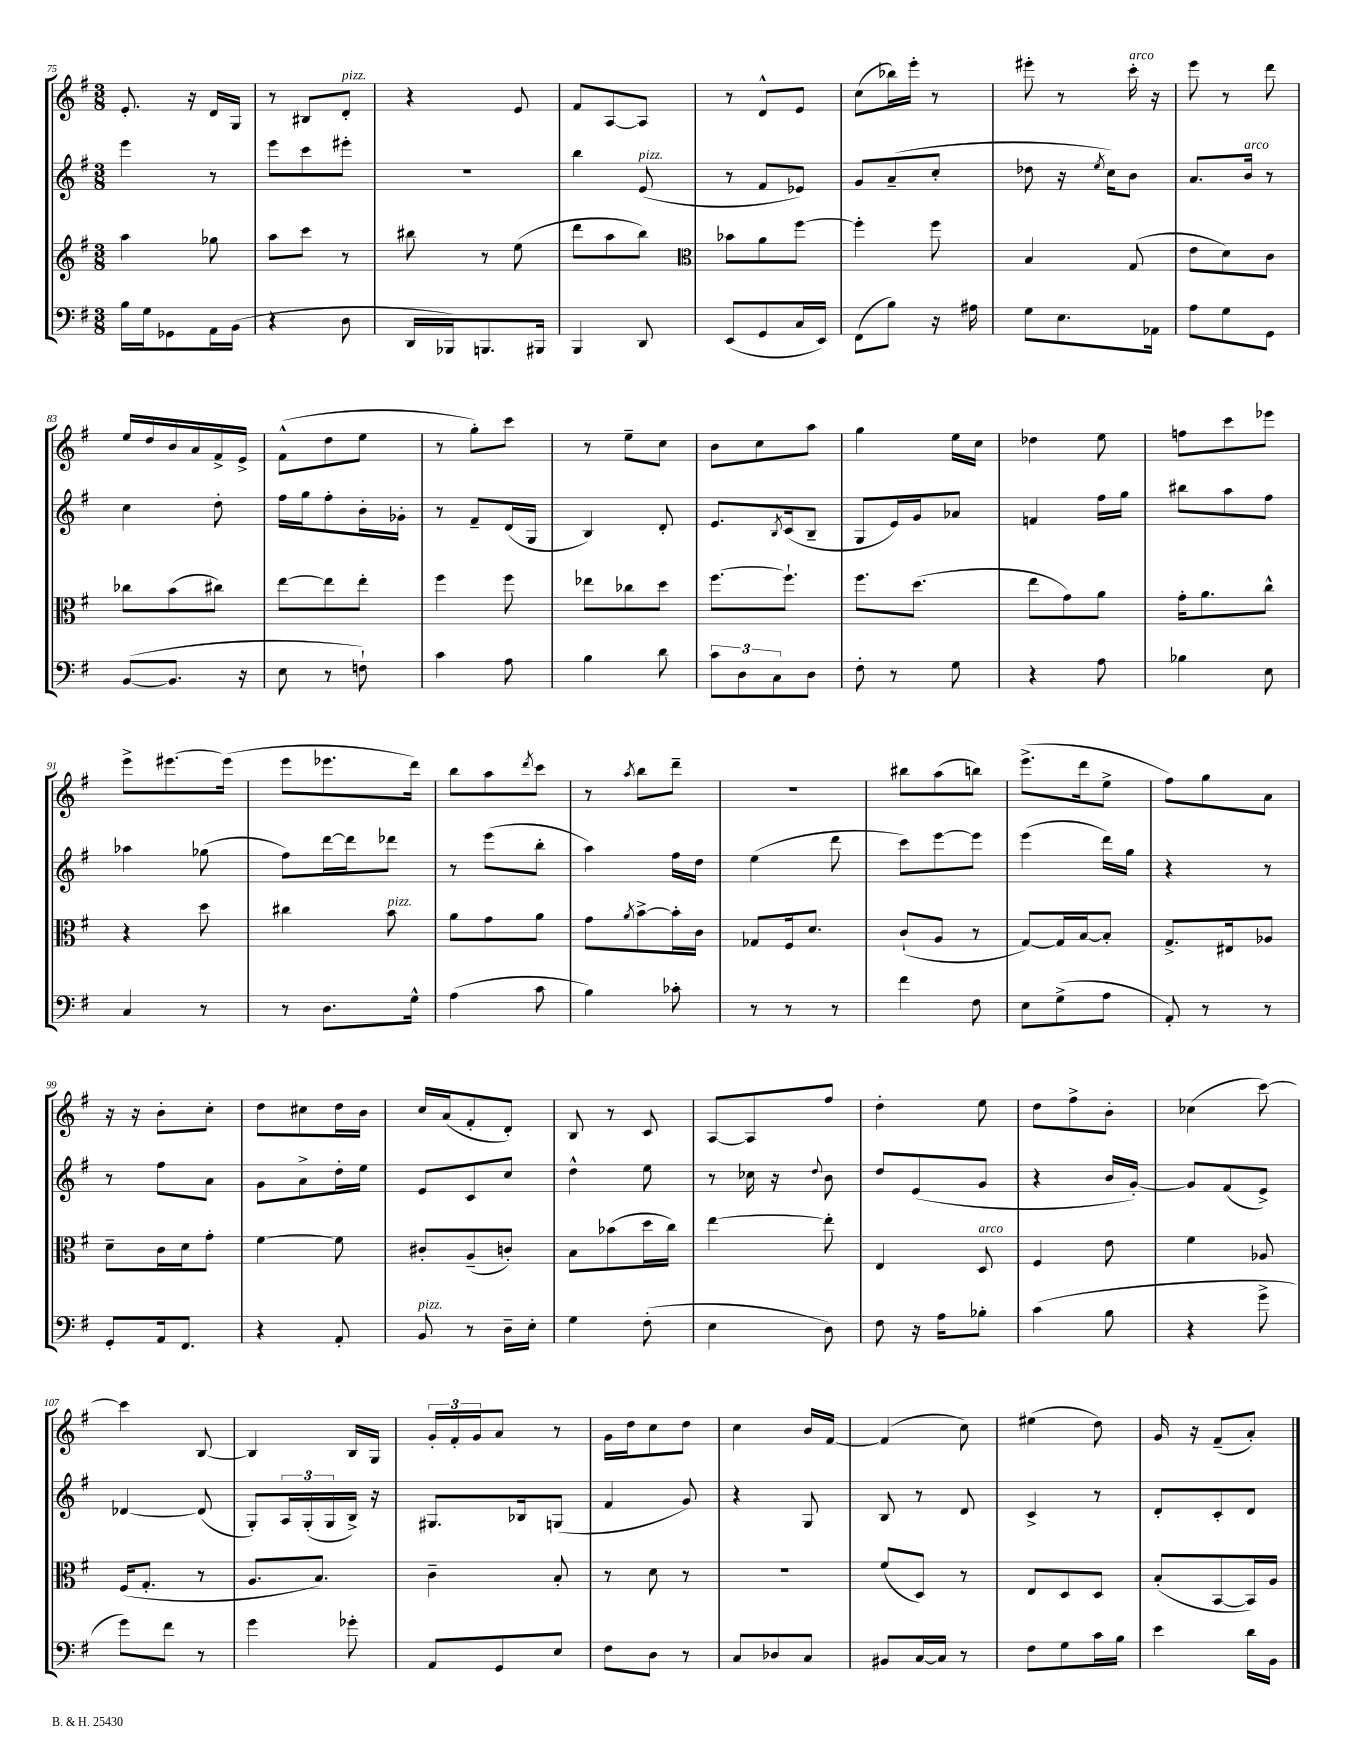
<<
\new StaffGroup <<
\new Staff = "s0" {
    \clef treble \key g \major \numericTimeSignature \time 3/8
    e'8.-. r16 d'16 g16 |
    r8 bis8 d'8-.^\markup { \italic "pizz." } |
    r4 e'8 |
    fis'8 a8~ a8 |
    r8 d'8-^ e'8 |
    c''8( bes''16) e'''16-. r8 |
    eis'''8-. r8 c'''16-.^\markup { \italic "arco" } r16 |
    e'''8 r8 d'''8 |
    e''16 d''16 b'16 a'16 fis'16-> e'16-> |
    fis'8-^( d''8 e''8 |
    r8 g''8-.) c'''8 |
    r8 e''8-- c''8 |
    b'8 c''8 a''8 |
    g''4 e''16 c''16 |
    des''4 e''8 |
    f''8 c'''8 ees'''8 |
    e'''8-> eis'''8.~ eis'''16( |
    e'''8 ees'''8. d'''16) |
    b''8 a''8 \acciaccatura { d'''8 } c'''8 |
    r8 \acciaccatura { a''8 } b''8 d'''8-- |
    R4. |
    bis''8 a''8( b''8) |
    e'''8.->( d'''16 e''8-> |
    fis''8) g''8 a'8 |
    r16 r16 b'8-. c''8-. |
    d''8 cis''8 d''16 b'16 |
    c''16 a'16( fis'8-. d'8-.) |
    b8 r8 c'8 |
    a8~ a8 fis''8 |
    d''4-. e''8 |
    d''8 fis''8-> b'8-. |
    ces''4( c'''8~) |
    c'''4 b8~ |
    b4 b16 g16 |
    \tuplet 3/2 { g'16-. fis'16-. g'16 } a'8 r8 |
    g'16 d''16 c''8 d''8 |
    c''4 b'16 fis'16~ |
    fis'4( c''8) |
    eis''4( d''8) |
    g'16 r16 fis'8--( a'8-.) \bar "|." |
}
\new Staff = "s1" {
    \clef treble \key g \major \numericTimeSignature \time 3/8
    e'''4 r8 |
    e'''8 c'''8 eis'''8-. |
    R4. |
    b''4 e'8^\markup { \italic "pizz." }( |
    r8 fis'8 ees'8) |
    g'8 a'8--( c''8-. |
    des''8 r16 \acciaccatura { e''8 } c''16) b'8 |
    a'8. b'16^\markup { \italic "arco" } r8 |
    c''4 d''8-. |
    fis''16 g''16 fis''8-. b'16-. ges'16-. |
    r8 fis'8-- d'16( g16 |
    b4) d'8-. |
    e'8. \acciaccatura { b8 } c'16( b8-- |
    g8 e'16) g'16 aes'8 |
    f'4 fis''16 g''16 |
    bis''8 a''8 fis''8 |
    aes''4 ges''8( |
    fis''8) d'''16~ d'''16 des'''8 |
    r8 e'''8( b''8-. |
    a''4) fis''16 d''16 |
    e''4( d'''8 |
    c'''8) e'''8~ e'''8 |
    e'''4( d'''16) g''16 |
    r4 r8 |
    r8 fis''8 a'8 |
    g'8 a'8-> d''16-. e''16 |
    e'8 c'8 c''8 |
    d''4-^ e''8 |
    r8 ces''16 r16 \appoggiatura { d''8 } b'8 |
    d''8 e'8( g'8 |
    r4 b'16 g'16~-.) |
    g'8 fis'8( e'8->) |
    des'4~ des'8( |
    g8-.) \tuplet 3/2 { a16 g16-.( g16 } b16->) r16 |
    gis8. bes16 g8( |
    fis'4 g'8) |
    r4 g8 |
    b8 r8 d'8 |
    c'4-> r8 |
    d'8-. c'8-. d'8 \bar "|." |
}
\new Staff = "s2" {
    \clef treble \key g \major \numericTimeSignature \time 3/8
    a''4 ges''8 |
    a''8 c'''8 r8 |
    bis''8 r8 e''8( |
    d'''8 a''8 b''8) |
    \clef alto bes'8 a'8 fis''8~ |
    fis''4-. fis''8 |
    b4 g8( |
    e'8 d'8) c'8 |
    ces''8 b'8( cis''8) |
    e''8~ e''8 e''8-. |
    fis''4 fis''8 |
    ees''8 ces''8 d''8 |
    fis''8.~ fis''8.-! |
    fis''8. d''8.( |
    e''8 g'8) a'8 |
    g'16-. a'8. c''8-^ |
    r4 d''8 |
    cis''4 b'8^\markup { \italic "pizz." } |
    a'8 g'8 a'8 |
    g'8 \acciaccatura { a'8 } b'8~-> b'16-. c'16 |
    ges8 fis16 d'8. |
    c'8-!( a8 r8 |
    g8~) g16 b16~ b8-. |
    g8.-> eis16 aes8 |
    d'8-- c'16 d'16 g'8-. |
    fis'4~ fis'8 |
    cis'8-. a8--( c'8-.) |
    b8 bes'8( d''16 c''16) |
    e''4~ e''8-. |
    e4 d8^\markup { \italic "arco" } |
    fis4 e'8 |
    fis'4 aes8 |
    fis16( g8.-. r8 |
    a8. b8.) |
    c'4-- b8-. |
    r8 d'8 r8 |
    R4. |
    fis'8( d8) r8 |
    e8 d8 d8 |
    b8-.( b,8~ b,16) a16 \bar "|." |
}
\new Staff = "s3" {
    \clef bass \key g \major \numericTimeSignature \time 3/8
    b16 g16 ges,8 a,16 b,16( |
    r4 d8 |
    d,16 bes,,16) b,,8. bis,,16 |
    b,,4 d,8 |
    e,8( g,8 c16 e,16) |
    fis,8( b8) r16 ais16 |
    g8 e8. aes,16 |
    a8 g8 g,8 |
    b,8~( b,8. r16 |
    e8 r8 f8-!) |
    c'4 a8 |
    b4 d'8 |
    \tuplet 3/2 { c'8 d8 c8 } d8 |
    fis8-. r8 g8 |
    r4 a8 |
    bes4 e8 |
    c4 r8 |
    r8 d8. g16-^ |
    a4( c'8 |
    b4) ces'8-. |
    r8 r8 r8 |
    fis'4 fis8 |
    e8 g8->( a8 |
    a,8-.) r8 r8 |
    g,8-. a,16 fis,8. |
    r4 a,8-. |
    b,8^\markup { \italic "pizz." } r8 d16-- e16-. |
    g4 fis8-.( |
    e4 d8) |
    fis8 r16 a16 bes8-. |
    c'4( b8 |
    r4 g'8-> |
    g'8) fis'8 r8 |
    g'4 ges'8-. |
    a,8 g,8 e8 |
    fis8 d8 r8 |
    c8 des8 c8 |
    bis,8 c16~ c16 r8 |
    fis8 g8 c'16 b16 |
    e'4 d'16 b,16 \bar "|." |
}
>>
>>
\layout { \context { \Score currentBarNumber = #75 } }
